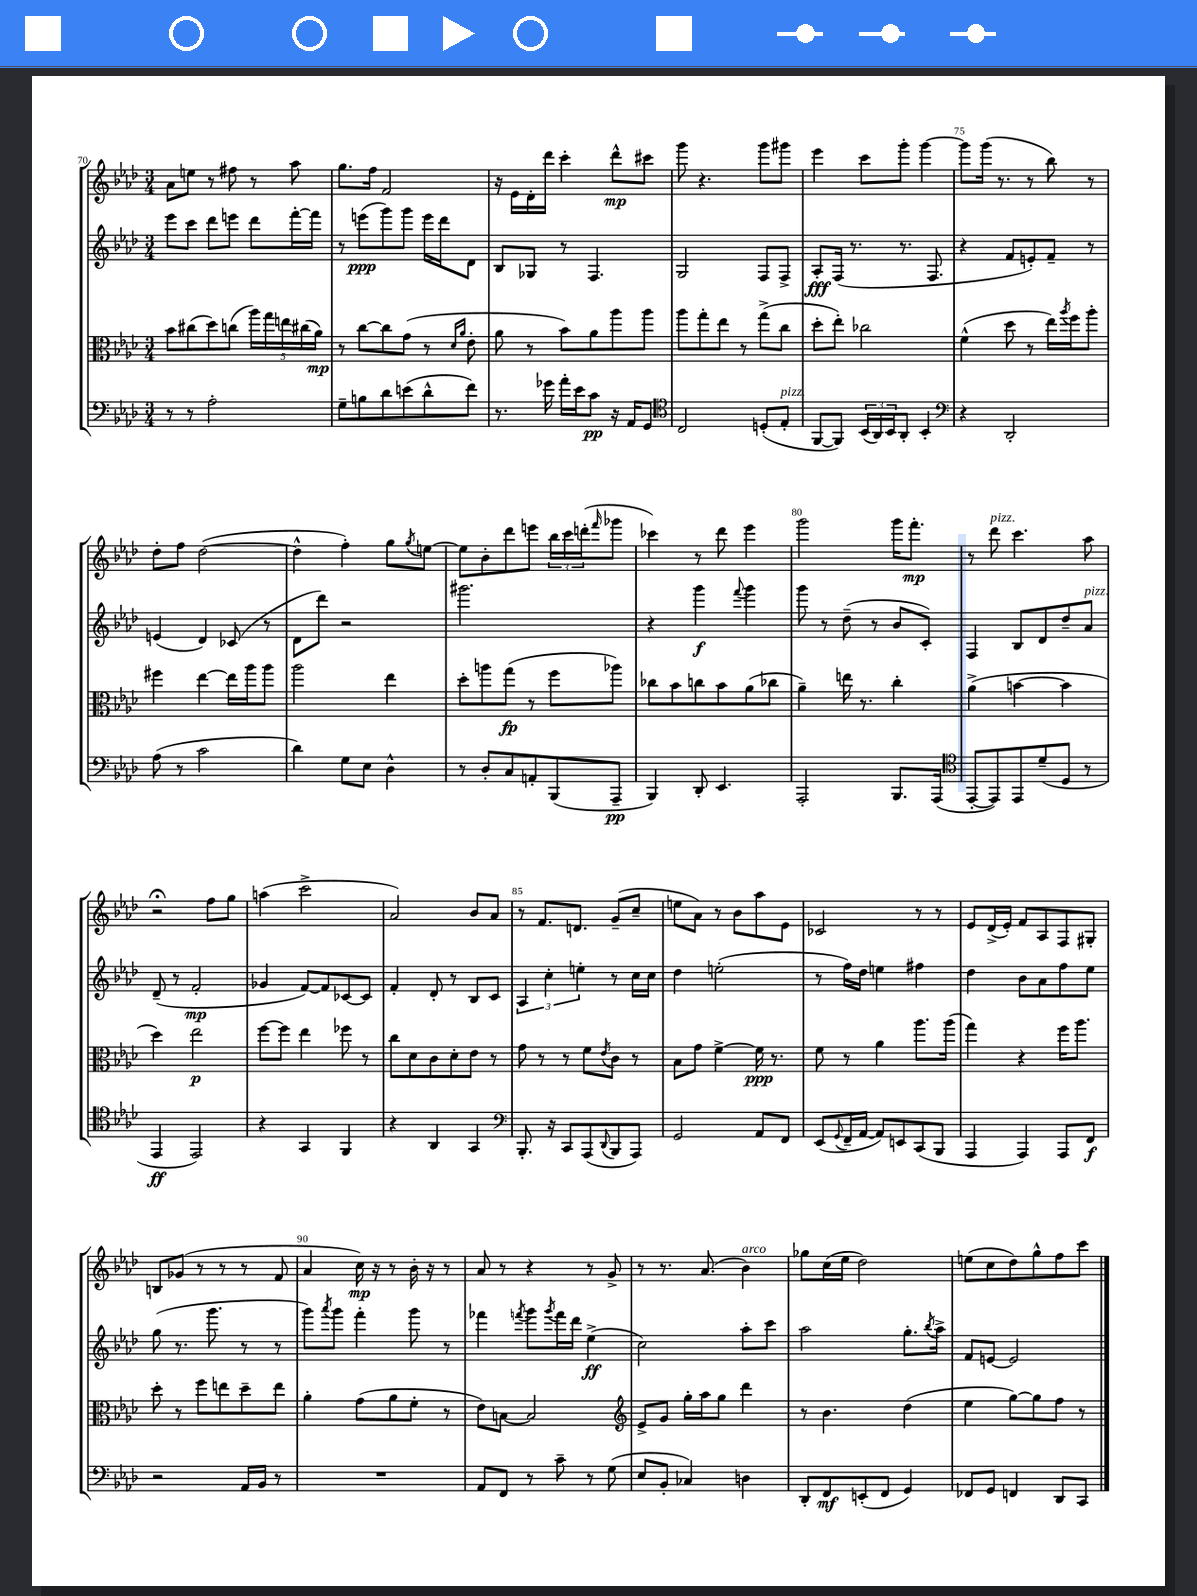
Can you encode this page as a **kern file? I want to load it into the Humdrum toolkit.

**kern	**kern	**kern	**kern
*staff4	*staff3	*staff2	*staff1
*clefF4	*clefC3	*clefG2	*clefG2
*k[b-e-a-d-]	*k[b-e-a-d-]	*k[b-e-a-d-]	*k[b-e-a-d-]
*M3/4	*M3/4	*M3/4	*M3/4
8r	8b-\L	8eee-\L	8a-\L
8r	(8cc#\	8ccc\J	8ee\J
2A-'\	8dd-\)	8ddd-\L	8r
.	(8cc\J	8eee\J	8ff#\
.	20aa-\LL)	8ddd-\L	8r
.	20gg\	.	.
.	20ee\	.	.
.	.	[16fff'\L	8aa-\
.	(20cc#\	.	.
.	.	16fff\]JJ	.
.	20a-\JJ)	.	.
=	=	=	=
8G~\L	8r	8r	8.gg\L
8B\	[8cc\L	(8eee\L	.
.	.	.	16ff\Jk
8d-\	8cc\]	8ggg\)	2f/
(8e\	(8g\J	8ggg\J	.
8d-^^\	8r	16eee\LL	.
.	.	16ddd-\J	.
.	16qqd-/LL	.	.
.	16qqa-/JJ	.	.
8f\J)	8e-'\	8d-\J	.
=	=	=	=
8.r	8a-\	8B-/L	16r
.	.	.	16e-\LL
.	8r	8G-/J	16d-'\
16g-\	.	.	16ddd-\JJ
16a-'\LL	8b-\L)	8r	4ccc'\
16e-\J	.	.	.
8c\J	8a-\	4.F/	.
16r	8aa-\	.	8ddd-^^\L
16AA-/LK	.	.	.
8GG/J	8aa-\J	.	8ccc#\J
=	=	=	=
*clefC4	*	*	*
2C/	8aa-\L	2G/	8ggg\
.	8gg'\	.	4.r
.	8ee-\J	.	.
.	8r	.	.
(8D'/L	(8gg^\L	8F/L	8ggg\L
8E-'/J	8cc\J	8F^/J	8ggg#\J
=	=	=	=
[8FF/L	8dd-'\L	8A-'/L	4eee-\
8FF/]J)	8ee-'\J)	(16F/Jk	.
.	.	8.r	.
(24BB-/LL	2cc-\	.	8ccc\L
24AA-/)	.	.	.
24BB-/J	.	.	.
8AA-'/J	.	8.r	8ggg'\J
4BB-'/	.	.	[4ggg\
.	.	8.F/	.
=	=	=	=
*clefF4	*	*	*
4r	(4f^^\	4r	8ggg\]L
.	.	.	(16ggg\Jk
.	.	.	8.r
2DD-'/	8dd-\	8f/L	.
.	8r	8e'/)	8r
.	16ee-\LL)	8f~/J	8bb-\)
.	8qaa-/	.	.
.	16ff\J	.	.
.	8aa-'\J	8r	8r
=	=	=	=
(8A-\	4ff#\	(4e/	8dd-'\L
8r	.	.	8ff\J
2c\	[4ee-\	4d-/)	([2dd-\
.	16ee-\]LL	(8c-/	.
.	16aa-\J	.	.
.	8aa-\J	8r	.
=	=	=	=
4d-\)	2aa-\	8d-\L	4dd-^^\]
.	.	8ddd-\J)	.
8G\L	.	2r	4ff'\)
8E-\J	.	.	.
4D-^^\	4ee-\	.	8gg\L
.	.	.	8qgg/
.	.	.	[8ee\J
=	=	=	=
8r	8dd-'\L	2.ggg#\	8ee\]L
8D-'/L	8aa\	.	8b-'\
8C/	(8gg\J	.	8ddd-\
8AA'/	8r	.	8eee\J
(8BBB-/	8ff\L	.	24bb-\LL
.	.	.	24ccc\
.	.	.	(24ddd'\J
.	.	.	16qqfff/
8AAA-~/J	8aa-\J)	.	8ggg-\J
=	=	=	=
4BBB-/)	8cc-\L	4r	4ccc-\)
.	8b-\	.	.
8DD-'/	8cc\	4ggg\	8r
4.EE-/	8b-\	.	8ddd-\
.	.	8qqfff/	.
.	(8a-\	4ggg\	4eee-\
.	8cc-\J	.	.
=	=	=	=
2AAA-'/	4a-~\)	8ggg\	2ggg\
.	.	8r	.
.	16ee\	(8dd-~\	.
.	8.r	.	.
.	.	8r	.
8.BBB-/L	4cc'\	8b-/L	16ggg\LK
.	.	.	8.fff'\J
.	.	8c'/J)	.
(16AAA-/Jk	.	.	.
=	=	=	=
*clefC4	*	*	*
[8EE-'/L	(4a-^\	4F/	8r
8EE-/])	.	.	8ddd-\
8EE-/	[4b\	8B-/L	4.ccc\
(8d-~/	.	8d-/	.
8D-/J	4b\]	8dd-~/	.
8r	.	8a-/J	8aa-\
=	=	=	=
4EE-/	4dd-\)	(8d-~/	2r;
.	.	8r	.
2EE-/)	2ee-\	2f'/	.
.	.	.	8ff\L
.	.	.	8gg\J
=	=	=	=
4r	[8ff\L	4g-/	(4aa\
.	8ff\]J	.	.
4GG/	4ee-\	[8f/L)	2ccc^\
.	.	8f/]	.
4FF/	8ff-\	[8c-/	.
.	8r	8c-/]J	.
=	=	=	=
4r	8cc\L	4f'/	2a-/)
.	8d-\	.	.
4AA-/	8c\	8d-'/	.
.	8d-'\	8r	.
4GG/	8e-\J	8B-/L	8b-/L
.	8r	8c/J	8a-/J
=	=	=	=
*clefF4	*	*	*
8.BBB-'/	8g\	6A-/	8r
.	8r	.	8.f/L
.	.	6cc'\	.
16r	.	.	.
8CC/L	8r	.	.
.	.	.	8.d/J
.	.	6ee'\	.
(8AAA-/	8f\L	.	.
8qqDD-/	8qe-/	.	.
8BBB-/	8c\J	8r	(8g~/L
8AAA-/J)	8r	16cc\LL	8cc~/J
.	.	16cc\JJ	.
=	=	=	=
2GG/	8B-\L	4dd-\	8ee\L
.	8g\J	.	8a-\J)
.	[4f^\	(2ee'\	8r
.	.	.	8b-\L
8AA-/L	16f\]	.	8aa-\
.	8.r	.	.
8FF/J	.	.	8e-\J
=	=	=	=
(8EE-/L	8f\	8r	2c-/
8qqGG/	.	.	.
16FF~/L	8r	16ff\LL)	.
[16AA-/JJ	.	16dd-\JJ	.
8AA-/]L)	4a-\	4ee\	.
8EE/	.	.	.
(8CC/	8.aa-\L	4ff#\	8r
8BBB-/J	.	.	8r
.	(16aa-\Jk	.	.
=	=	=	=
4AAA-/	4gg\)	4dd-\	8e-/L
.	.	.	(16d-^/L
.	.	.	16e-'/JJ)
4AAA-/)	4r	8b-\L	8f/L
.	.	8a-\	8A-/
8AAA-/L	16ff\LK	8ff\	8F/
.	8.aa-\J	.	.
8FF/J	.	8ee-\J	8G#'/J
=	=	=	=
2r	8dd-'\	(8gg\	8B/L
.	8r	8.r	(8g-/J
.	8ff\L	.	8r
.	.	8.ggg\	.
.	8ee\	.	8r
16AA-/LL	8dd-~\	8r	8r
16BB-/JJ	.	.	.
8r	8ee\J	8r	8f/
=	=	=	=
2.r	4a-'\	8ggg\L)	4a-/
.	.	8qaaa-/	.
.	.	8ggg\J	.
.	(8g\L	4fff'\	16cc\)
.	.	.	16r
.	8a-\	.	8r
.	8f'\J	8ggg\	16b-'\
.	.	.	16r
.	8r	8r	8r
=	=	=	=
8AA-/L	8e-\L)	4fff-\	8a-/
8FF/J	[8B\J	.	8r
.	.	8qfff/	.
8r	2B/]	8ggg\L	4r
.	.	8qggg/	.
8c~\	.	16fff\L	.
.	.	16ddd-\JJ	.
8r	.	(4ee-^\	8r
(8G\	.	.	8g^/
=	=	=	=
*	*clefG2	*	*
8E-/L	8e-^/L	2cc\)	8r
8BB-'/J	8g/J	.	8.r
4C-/)	16gg'\LL	.	.
.	16aa-\J	.	(8.a-/
.	8gg\J	.	.
4D\	4ddd-\	8aa-'\L	4b-\)
.	.	8ccc\J	.
=	=	=	=
8DD-'/L	8r	2aa-\	8gg-\L
8FF/	4.b-\	.	(16cc\L
.	.	.	16ee-\JJ
(8EE'/	.	.	2dd-\)
8FF/J	.	.	.
4GG/)	(4dd-\	8.gg'\L	.
.	.	8qbb-/	.
.	.	16aa-^\Jk	.
=	=	=	=
8FF-/L	4ee-\	8f/L	(8ee\L
8GG/J	.	[8e/J	8cc\
4FF/	[8gg\L)	2e/]	8dd-\)
.	8gg\]	.	8gg^^\
8DD-/L	8ff\J	.	8ff\
8CC/J	8r	.	8ccc\J
==	==	==	==
*-	*-	*-	*-
